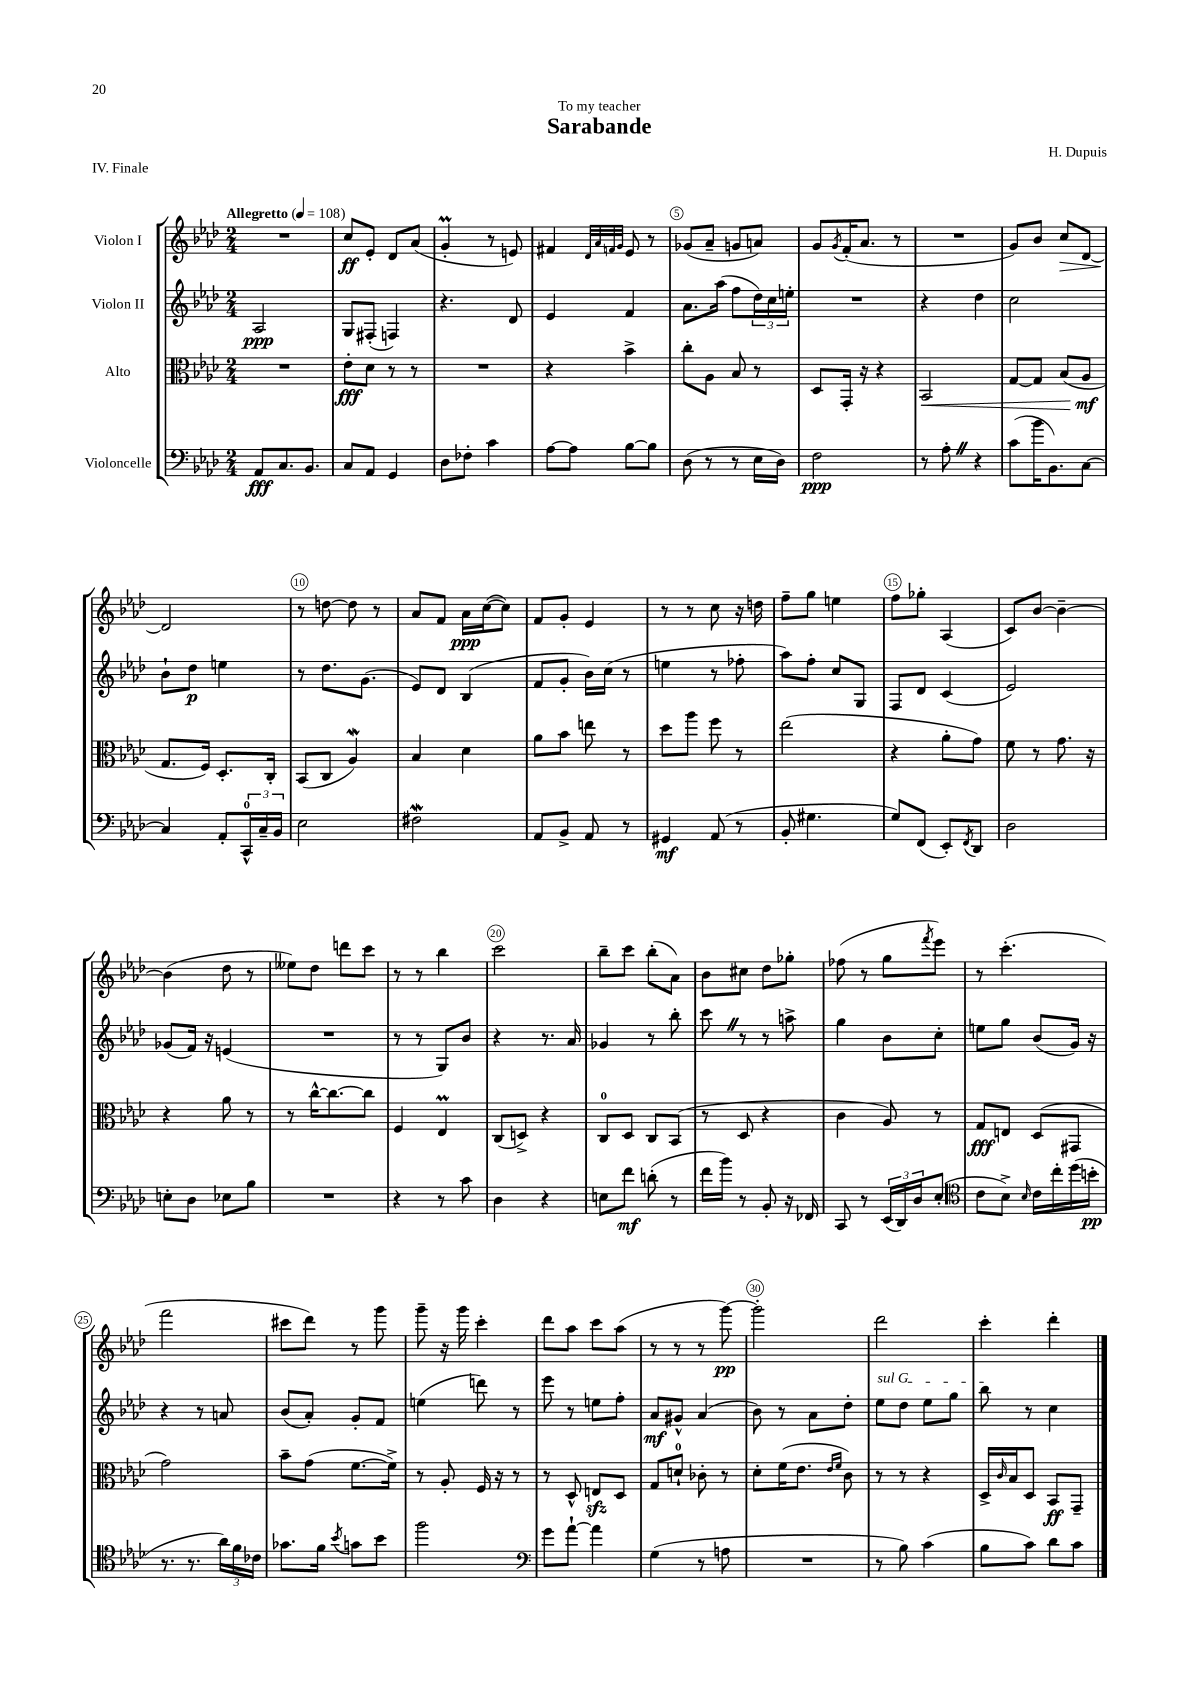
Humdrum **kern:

**kern	**kern	**kern	**kern
*staff4	*staff3	*staff2	*staff1
*clefF4	*clefC3	*clefG2	*clefG2
*k[b-e-a-d-]	*k[b-e-a-d-]	*k[b-e-a-d-]	*k[b-e-a-d-]
*M2/4	*M2/4	*M2/4	*M2/4
*MM108	*MM108	*MM108	*MM108
8AA-	2r	2A-	2r
8.C	.	.	.
8.BB-	.	.	.
=	=	=	=
8C	8e-'	8G	8cc
8AA-	8d-	(8F#'	8e-'
4GG	8r	4F)	8d-
.	8r	.	(8a-
=	=	=	=
8D-	2r	4.r	4g'
8F-'	.	.	.
4c	.	.	8r
.	.	8d-	8e)
=	=	=	=
[8A-	4r	4e-	4f#
8A-]	.	.	.
.	.	.	32qqd-
.	.	.	32qqa-
.	.	.	32qqf
.	.	.	32qqg
[8B-	4b-^	4f	8e-
8B-]	.	.	8r
=	=	=	=
(8D-	8cc'	8.a-	(8g-
8r	8A-	.	8a-~
.	.	(16aa-	.
8r	8B-	8ff	8g
16E-	8r	24dd-)	8a)
.	.	24cc	.
16D-)	.	.	.
.	.	24ee'	.
=	=	=	=
2F	8D-	2r	8g
.	.	.	8qg
.	16GG'	.	(16f'
.	16r	.	8.a-
.	4r	.	.
.	.	.	8r
=	=	=	=
8r	2BB-	4r	2r
8A-'	.	.	.
4r	.	4dd-	.
=	=	=	=
(8c	[8G	2cc	8g)
16b-	8G]	.	8b-
8.BB-)	.	.	.
.	(8B-	.	8cc
[8C	8A-	.	[8d-
=	=	=	=
4C]	8.G	8b-`	2d-]
.	.	8dd-	.
.	16F)	.	.
8AA-'	8.D-'	4ee	.
24CC^^	.	.	.
24C~	.	.	.
.	16C'	.	.
24BB-	.	.	.
=	=	=	=
2E-	(8BB-	8r	8r
.	8C	8.dd-	[8dd
.	4A-)	.	8dd]
.	.	(8.g	.
.	.	.	8r
=	=	=	=
2F#	4B-	8e-)	8a-
.	.	8d-	8f
.	4d-	(4B-	16a-
.	.	.	([16cc
.	.	.	8cc])
=	=	=	=
8AA-	8a-	8f	8f
8BB-^	8b-	8g'	8g'
8AA-	8ee	16b-)	4e-
.	.	(16cc	.
8r	8r	8r	.
=	=	=	=
4GG#	8dd-	4ee	8r
.	8aa-	.	8r
(8AA-	8ff	8r	8cc
8r	8r	8ff-'	16r
.	.	.	16dd
=	=	=	=
8BB-'	(2ee-	8aa-)	8ff~
4.G#	.	8ff'	8gg
.	.	8cc	4ee
.	.	8G	.
=	=	=	=
8G)	4r	8F	8ff
(8FF	.	8d-	8gg-'
8EE-')	8a-'	(4c	(4A-
8qFF	.	.	.
8DD-	8g)	.	.
=	=	=	=
2D-	8f	2e-)	8c)
.	8r	.	[8b-
.	8.g	.	4b-~_
.	16r	.	.
=	=	=	=
8E'	4r	(8g-	(4b-]
8D-	.	16f)	.
.	.	16r	.
8E-	8a-	(4e	8dd-
8B-	8r	.	8r
=	=	=	=
2r	8r	2r	8ee--)
.	[16cc^^	.	8dd-
.	8.cc_	.	.
.	.	.	8ddd
.	8cc]	.	8ccc
=	=	=	=
4r	4F	8r	8r
.	.	8r	8r
8r	4E-	8G)	4bb-
8c	.	8b-	.
=	=	=	=
4D-	(8C	4r	2ccc
.	8D^)	.	.
4r	4r	8.r	.
.	.	16a-	.
=	=	=	=
8E	8C	4g-	8bb-~
8f	8D-	.	8ccc
(8d'	8C	8r	(8bb-'
8r	(8BB-	8bb-'	8a-)
=	=	=	=
16f	8r	8ccc	8b-
16b-)	.	.	.
8r	8D-	8r	8cc#
8BB-'	4r	8r	8dd-
16r	.	8aa^	8gg-'
16FF-	.	.	.
=	=	=	=
8CC	4c	4gg	(8ff-
8r	.	.	8r
(24EE-	8A-)	8b-	8gg
24DD-)	.	.	.
24D-	.	.	.
.	.	.	8qfff
(8E-'	8r	8cc'	8eee-)
=	=	=	=
*clefC4	*	*	*
8c	8G	8ee	8r
8B-^)	8E	8gg	(4.ccc'
16qqB-	.	.	.
16c	(8D-	(8b-	.
16cc'	.	.	.
(16dd-	8GG#	16g)	.
16b'	.	16r	.
=	=	=	=
8.r	2g)	4r	2fff
8.r	.	.	.
.	.	8r	.
24a-)	.	8a	.
24f	.	.	.
24c-	.	.	.
=	=	=	=
8.g-	8b-~	(8b-	8ccc#
.	(8g	8a-')	8ddd-)
16f	.	.	.
8qb-	.	.	.
8g	[8.f	8g'	8r
8b-	.	8f	8ggg
.	16f^])	.	.
=	=	=	=
2ff	8r	(4ee	8ggg~
.	8A-'	.	16r
.	.	.	16ggg
.	16F	8ddd)	4ccc'
.	16r	.	.
.	8r	8r	.
=	=	=	=
*clefF4	*	*	*
8g	8r	8eee-	8ddd-
[8a-`	8D-^^	8r	8aa-
4a-]	8E	8ee	8ccc
.	8D-	8ff'	(8aa-
=	=	=	=
(4G	8G	8a-	8r
.	8d`	8g#^^	8r
8r	8c-'	(4a-	8r
8A	8r	.	[8ggg)
=	=	=	=
2r	8d-'	8b-)	2ggg']
.	(16f	8r	.
.	8.e-	.	.
.	.	8a-	.
.	16qqe-	.	.
.	16qqf	.	.
.	8c)	8dd-'	.
=	=	=	=
8r	8r	8ee-	2ddd-
8B-)	8r	8dd-	.
(4c	4r	8ee-	.
.	.	8gg	.
=	=	=	=
8B-	16D-^	8bb-	4ccc'
.	16qqc	.	.
.	16B-	.	.
8c)	8D-	8r	.
8d-	8BB-	4cc	4ddd-'
8c	8GG~	.	.
==	==	==	==
*-	*-	*-	*-
